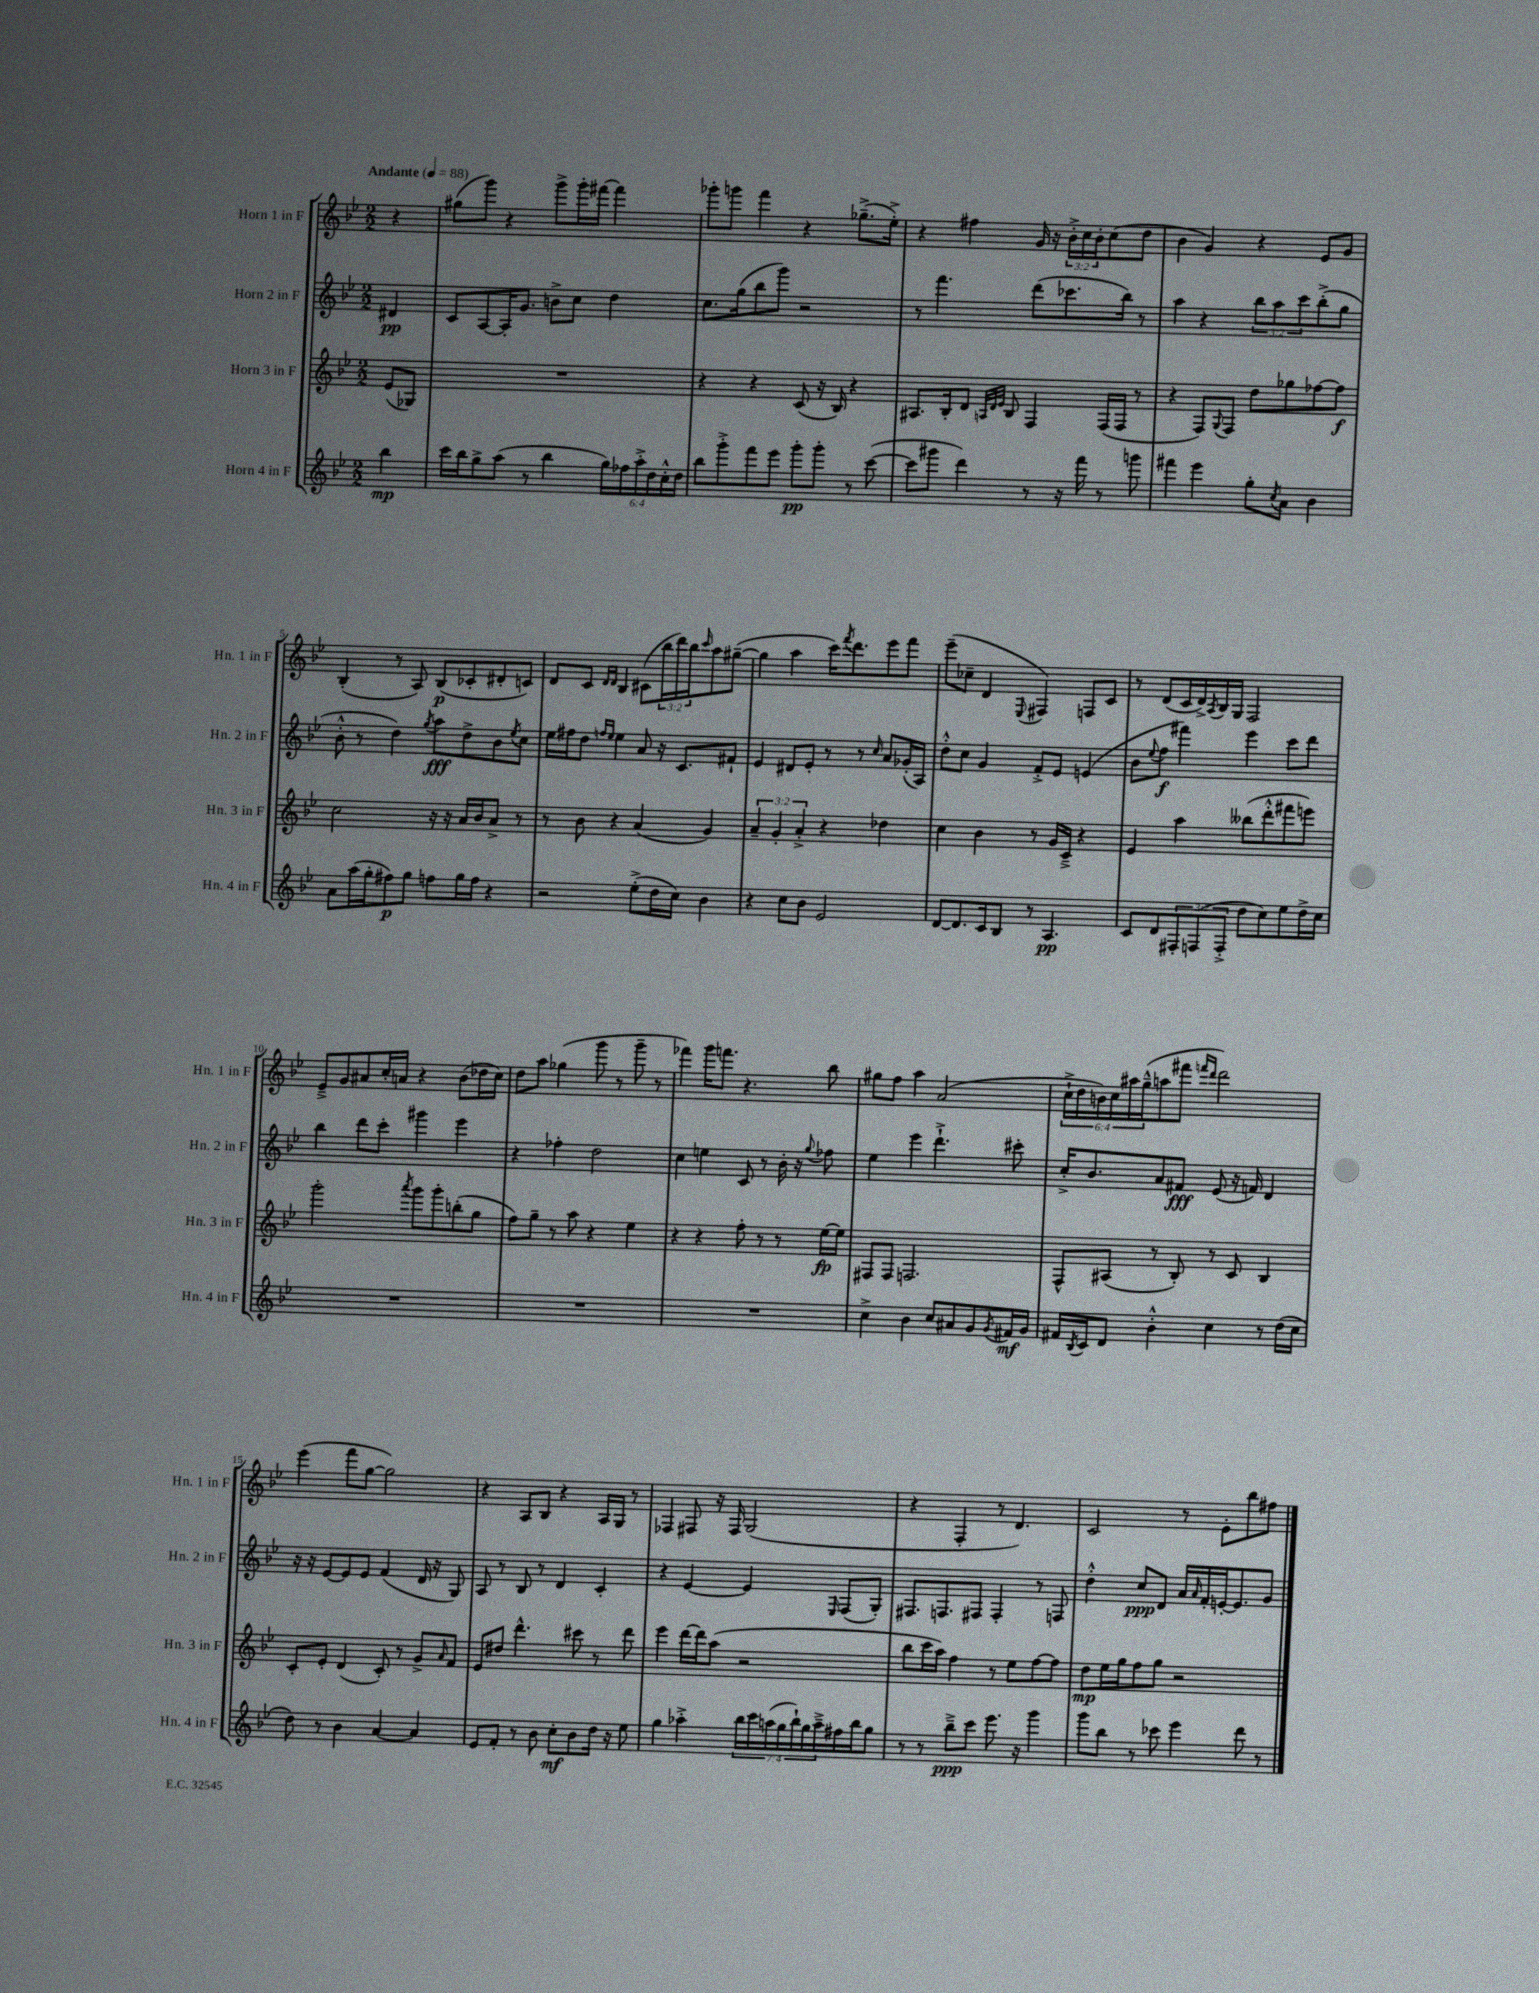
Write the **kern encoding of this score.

**kern	**kern	**kern	**kern
*staff4	*staff3	*staff2	*staff1
*clefG2	*clefG2	*clefG2	*clefG2
*k[b-e-]	*k[b-e-]	*k[b-e-]	*k[b-e-]
*M2/2	*M2/2	*M2/2	*M2/2
*MM88	*MM88	*MM88	*MM88
4bb-\	(8e-/L	4d#/	4r
.	8G-/J)	.	.
=	=	=	=
16ccc\LL	1r	8c/L	(8gg#\L
16bb-\J	.	.	.
8gg^\	.	[8A/	8ggg\J)
(8aa\J	.	16A'/]K	4r
.	.	8.g/J	.
8r	.	.	.
4bb-\	.	8b^\L	8ggg^\L
.	.	8cc\J	16ggg'\L
.	.	.	[16fff#\JJ
24gg\LL)	.	4dd\	4fff#\]
24ff-\	.	.	.
24aa'^\	.	.	.
24dd\	.	.	.
24cc'^^\	.	.	.
24dd\JJ	.	.	.
=	=	=	=
8bb-\L	4r	8.cc\L	8ggg-'\L
8ggg'^\	.	.	8ggg\J
.	.	(16gg\k	.
8fff\	4r	8bb-\	4fff\
8eee-\J	.	8ggg\J)	.
8ggg'\L	(8c/	2r	4r
8ggg'\J	16r	.	.
.	16B-/)	.	.
8r	4r	.	(8.gg-~^\L
([8ccc\	.	.	.
.	.	.	16ee-'^\Jk)
=	=	=	=
8ccc\]L	8.A#/L	8r	4r
8ggg#\J	.	4.fff\	.
.	16B-'/k	.	.
4ddd\)	8d/J	.	4ff#\
.	32qqA/LLL	.	.
.	32qqd/	.	.
.	32qqe-/JJJ	.	.
.	8B-/	.	.
8r	4F/	(8ddd\L	16g/
.	.	.	16r
16r	.	8.ccc-\	24b-'^\LL
.	.	.	24cc\
16fff\	.	.	.
.	.	.	24b-'\J
8r	(16F/LL	.	(8cc\
.	16F/JJ	16bb-\Jk)	.
8ggg\	8r	8r	8dd\J
=	=	=	=
4fff#\	4r	4aa\	4b-\
4eee-\	8F/L)	4r	4g/)
.	8qqG/	.	.
.	8F/J	.	.
8gg'\L	8dd\L	12bb-\L	4r
.	.	12aa\	.
8qcc/	.	.	.
8a\J	8gg-\	.	.
.	.	12ccc\	.
4b-\	[8ff-\	(8bb-'^\	8e-/L
.	8ff-\]J	8gg\J	8g/J
=	=	=	=
8a\L	2cc\	8b-'^^\	(4B-'/
(16aa\L	.	8r	.
16gg'\J	.	.	.
8ff#\)	.	4dd\)	8r
8gg\J	.	.	8A/)
.	.	8qgg/	.
8ff\L	16r	8aa\L	(8B-/L
.	16r	.	.
16gg\L	16a/LL	8dd^\	8c-'/
16ff\JJ	16b-/J	.	.
4r	8a^/J	8b-\	8d#'/
.	.	8qee-/	.
.	8r	8cc\J	8c/J)
=	=	=	=
2r	8r	16ee-\LL	8d/L
.	.	16ff#\J	.
.	8b-\	8dd\J	8c/J
.	.	16qqff/LL	16qqd/LL
.	.	16qqee-/JJ	16qqd/JJ
.	4r	4ee-\	4B-/
(8ee-'^\L	(4a/	8a/	(8c#\L
16dd\L	.	16r	24bb-\L
.	.	.	24ddd\)
16cc\JJ)	.	8.c/L	.
.	.	.	24bb-\J
.	.	.	16qqccc/
4b-\	4g/)	.	8aa\
.	.	8f#`/J	([8gg#~\J
=	=	=	=
4r	6a~/	4e-/	4gg#\]
.	6g'/	.	.
8cc\L	.	8d#/L	4aa\
.	6a'^/	.	.
8b-\J	.	8e-'/J	.
2e-/	4r	8r	16ccc\LK)
.	.	.	8qfff/
.	.	.	8.ddd\
.	.	8r	.
.	.	16qqcc/	.
.	4dd-\	8a/L	8eee-\
.	.	(16g-'/L	8fff\J
.	.	16A/JJ)	.
=	=	=	=
[8d/L	4cc\	8dd'^^\L	(8eee-~\L
8.d/]	.	8cc\J	8cc-~\J
.	4b-\	4g/	4d/
16c/k	.	.	.
8B-/J	.	.	.
.	.	.	8qqE-/
8r	8r	8f'^/L	4F#/)
4.A/	16g/LL	8e-/J	.
.	16c~^/JJ	.	.
.	4r	(4e/	8F/L
.	.	.	8c/J
=	=	=	=
8c/L	4e-/	8b-\L	8r
.	.	8qqee-/	.
8d/	.	8ff\J	(8d/L
12F#'/	4aa\	4fff#\)	16c/L
.	.	.	16d^/)
(12F/	.	.	.
.	.	.	8qA/
.	.	.	16B-/
12F'^/J	.	.	.
.	.	.	16G/JJ
8dd\L	(8bb--\L	4eee-\	2F/
8cc\)	8ddd'^^\	.	.
8ee-\	8fff#\	8ccc\L	.
16dd^\L	8eee\J)	8ddd\J	.
16cc\JJ	.	.	.
=	=	=	=
1r	2ggg'\	4bb-\	8e-~^/L
.	.	.	8g/
.	.	8ddd\L	8a#/
.	.	8ccc'\J	16cc'/L
.	.	.	16a/JJ
.	8qaaa/	.	.
.	8ggg\L	4ggg#\	4r
.	8ggg'\	.	.
.	(8bb'\	4eee-\	(8b-\L
.	8gg\J	.	16dd-\L
.	.	.	16cc\JJ)
=	=	=	=
1r	8ff\L)	4r	8dd\L
.	8gg~\J	.	8aa\J
.	8r	4ff-'\	(4gg-\
.	8aa\	.	.
.	4r	2dd\	8ggg\
.	.	.	8r
.	4ee-\	.	8ggg~\
.	.	.	8r
=	=	=	=
1r	4r	4cc\	4fff-\)
.	4r	4ee\	16ggg\LK
.	.	.	8.fff\J
.	8ff'\	8c/	4.r
.	8r	8r	.
.	8r	16b-'\	.
.	.	16r	.
.	.	8qqgg/	.
.	[16ee-\LL	8ff-\	8bb-\
.	16ee-\]JJ	.	.
=	=	=	=
4cc^\	8F#/L	4ee-\	8gg#\L
.	8F#/J	.	8ff\J
4b-\	2.F/	4eee-\	4aa\
8cc/L	.	4.ddd`^\	(2a/
8a#/	.	.	.
8g/	.	.	.
8qg/	.	.	.
16f#/L	.	8ccc#'\	.
16g/JJ	.	.	.
=	=	=	=
16f#/LL	8F^^/L	16cc'^/LK	24cc`^\LL
.	.	.	24dd\
8qB-/	.	.	.
16c/J	.	8.b-/	.
.	.	.	24b\)
8d/J	(8A#/J	.	24cc\
.	.	.	24aa#\
.	.	.	(24gg~^^\J
4b-'^^\	8r	8a/	8aa\
.	8B-'/)	8f#/J	8fff#\J
.	.	.	16qqfff/LL
.	.	.	16qqddd/JJ
4cc\	8r	(8e-/	2ddd\)
.	8c/	16r	.
.	.	16f/)	.
8r	4B-/	4d/	.
(16dd\LL	.	.	.
16cc\JJ	.	.	.
=	=	=	=
8dd\)	8c'/L	16r	(4eee-\
.	.	16r	.
8r	8e-'/J	[8e-/L	.
4b-\	(4d/	8e-/]	8fff\L
.	.	8e-/J	[8gg\J
[4a/	8c'/)	(4f/	2gg\])
.	8r	.	.
4a/]	8g^/L	16d/	.
.	.	16r	.
.	16qqa/	.	.
.	8f/J	8G/)	.
=	=	=	=
8e-/L	8e-/L	8A/	4r
8f'/J	8dd#/J	8r	.
8r	4.ddd^^\	8B-/	8A/L
8b-\	.	8r	8B-/J
8cc'\L	.	4d/	4r
8b-\	8ccc#\	.	.
16dd\Jk	8r	4c'/	16A/LL
16r	.	.	16G/JJ
8ee-\	8ddd\	.	8r
=	=	=	=
4gg\	4eee-\	4r	4F-/
4aa-'^\	[16ddd\LL	[4e-/	8F#/
.	16ddd\]J	.	.
.	(8aa\J	.	16r
.	.	.	16F#/
28bb-\LL	2r	4e-/]	(2G/
28ccc\	.	.	.
(28aa\	.	.	.
28gg\	.	.	.
28bb-`\)	.	.	.
28gg\	.	.	.
28aa~^\	.	.	.
.	.	16qqE-/	.
16ff#\	.	(8F/L	.
16bb-\J	.	.	.
8gg\J	.	8G'/J)	.
=	=	=	=
8r	8bb-\L	8.F#/L	4r
8r	16ccc\L	.	.
.	16aa\JJ)	8.F/	.
8bb-~^\L	4ff\	.	4F'/
8ccc\J	.	8F#/J	.
8.eee-\	8r	4F#'/	8r
.	8ee-\L	.	4.d/)
16r	.	.	.
4ggg\	[8ff\	8r	.
.	8ff\]J	8F/	.
=	=	=	=
8ggg\L	8dd\L	4dd'^^\	2c/
8bb-\J	16ee-\L	.	.
.	16gg\J	.	.
8r	8ff\	8cc/L	.
8ccc-\	8gg\J	8d/J	.
4eee-\	2r	16a/LL	8r
.	.	16qqa/	.
.	.	16f'/	.
.	.	[16e'/J	8e-'\L
.	.	8.e/]	.
8ddd\	.	.	8bb-\
8r	.	8g/J	8ff#\J
==	==	==	==
*-	*-	*-	*-
